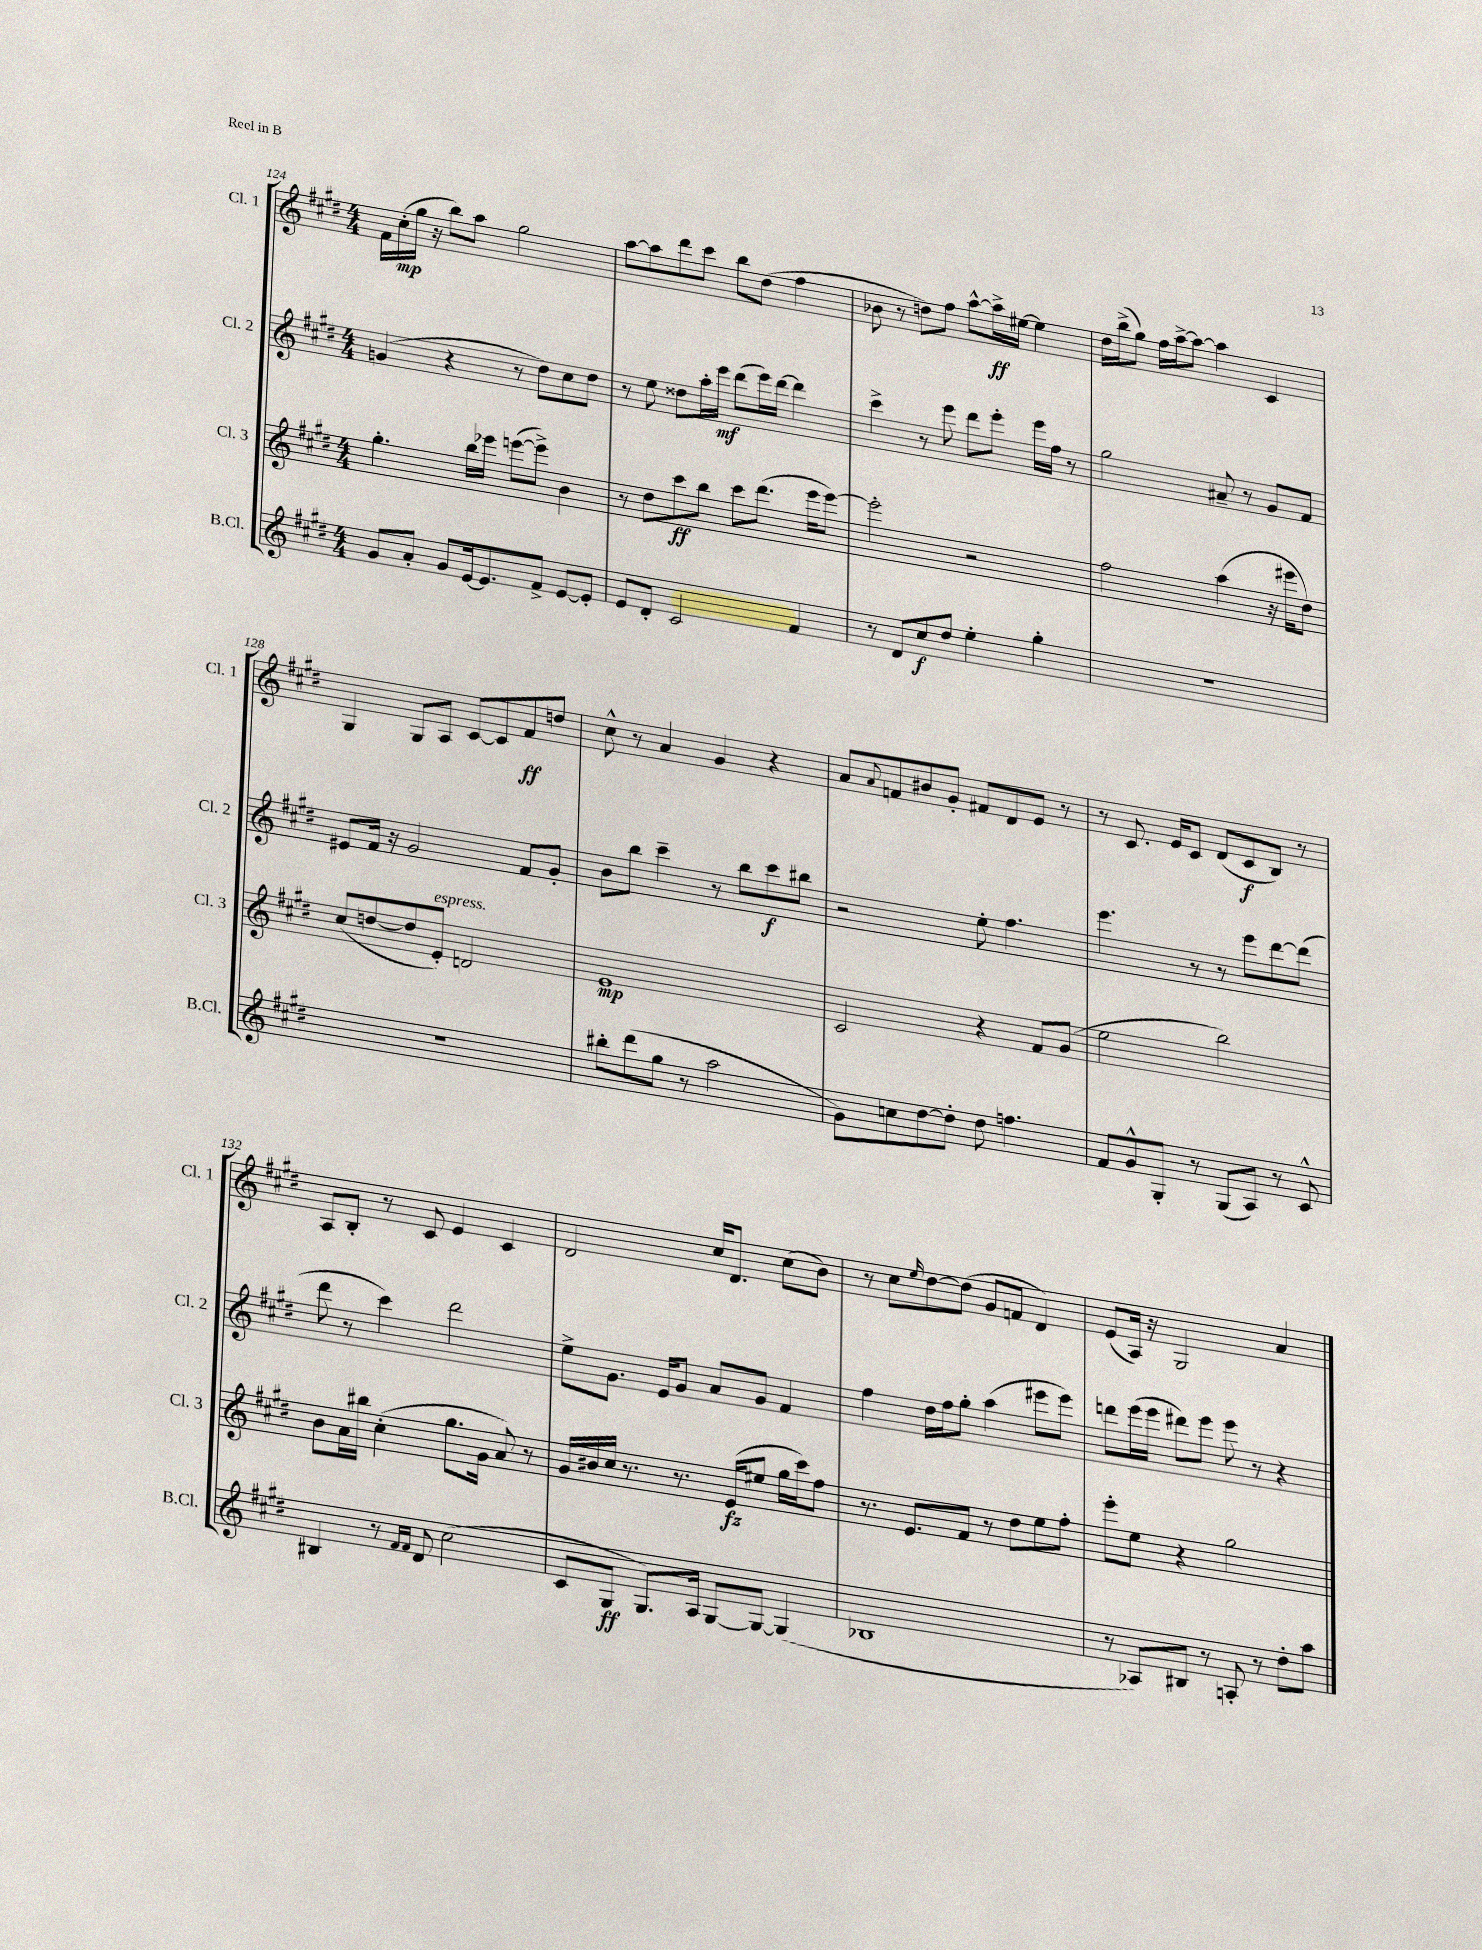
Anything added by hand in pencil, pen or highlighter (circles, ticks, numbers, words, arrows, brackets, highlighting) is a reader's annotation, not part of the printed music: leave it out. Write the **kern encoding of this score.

**kern	**dynam	**kern	**dynam	**kern	**dynam	**kern	**dynam
*part4	*part4	*part3	*part3	*part2	*part2	*part1	*part1
*staff4	*staff4	*staff3	*staff3	*staff2	*staff2	*staff1	*staff1
*I"B.Cl.	*	*I"Cl. 3	*	*I"Cl. 2	*	*I"Cl. 1	*
*I'B.Cl.	*	*I'Cl. 3	*	*I'Cl. 2	*	*I'Cl. 1	*
*clefG2	*	*clefG2	*	*clefG2	*	*clefG2	*
*k[f#c#g#d#]	*	*k[f#c#g#d#]	*	*k[f#c#g#d#]	*	*k[f#c#g#d#]	*
*M4/4	*	*M4/4	*	*M4/4	*	*M4/4	*
=124	=124	=124	=124	=124	=124	=124	=124
8g#/L	.	4.gg#'\	.	(4gn/	.	16f#\LL	.
.	.	.	.	.	.	(16cc#'\	mp
8a'/J	.	.	.	.	.	16gg#\JJ	.
.	.	.	.	.	.	16r	.
8g#/L	.	.	.	4r	.	8bb\L)	.
[16e/k	.	16bb\LL	.	.	.	8aa\J	.
8.e/]	.	16eee-X\JJ	.	.	.	.	.
.	.	([8eeen\L	.	8r	.	2gg#\	.
8f#^/J	.	8eee^\J])	.	8dd#\L)	.	.	.
[8e/L	.	4b\	.	8cc#\	.	.	.
8e'/J]	.	.	.	8dd#\J	.	.	.
=125	=125	=125	=125	=125	=125	=125	=125
8e/L	.	8r	.	8r	.	[8aa\L	.
8d#'/J	.	8dd#\L	.	8ee\	.	8aa\]	.
2c#/	.	8ccc#\	ff	8dd##X\L	.	8ddd#\	.
.	.	8bb\J	.	16aa'\L	.	8ccc#\J	.
.	.	.	.	16eee\JJ	mf	.	.
.	.	8ccc#\L	.	(8ddd#\L	.	8bb\L	.
.	.	(8.ddd#\J	.	16eee\L)	.	(8dd#\J	.
.	.	.	.	[16ddd#\JJ	.	.	.
4f#/	.	.	.	4ddd#\]	.	4ff#\	.
.	.	16eee\KL	.	.	.	.	.
.	.	[8eee\J)	.	.	.	.	.
=126	=126	=126	=126	=126	=126	=126	=126
8r	.	2eee'\]	.	4ccc#^\	.	8b-X\	.
8d#/L	.	.	.	.	.	8r	.
8cc#/	f	.	.	8r	.	8ddn\L)	.
8dd#/J	.	.	.	8eee\	.	8ff#\J	.
4ee'\	.	2r	.	8ddd#\L	.	[8aa^^\L	.
.	.	.	.	8eee'\J	.	16aa^\L]	ff
.	.	.	.	.	.	[16ee#X\JJ	.
4gg#'\	.	.	.	16eee\LL	.	4ee#\]	.
.	.	.	.	16ff#\JJ	.	.	.
.	.	.	.	8r	.	.	.
=127	=127	=127	=127	=127	=127	=127	=127
1r	.	2ff#\	.	2gg#\	.	16dd#\LL	.
.	.	.	.	.	.	(16bb^\J	.
.	.	.	.	.	.	8gg#\J)	.
.	.	.	.	.	.	16ff#\LL	.
.	.	.	.	.	.	[16aa^\J	.
.	.	.	.	.	.	8aa\J_	.
.	.	(4aa\	.	8a#X~/	.	4aa\]	.
.	.	.	.	8r	.	.	.
.	.	16r	.	8g#/L	.	4c#/	.
.	.	16eee#X\KL	.	.	.	.	.
.	.	8dd#\J)	.	8f#/J	.	.	.
!!LO:LB:g=z
=128	=128	=128	=128	=128	=128	=128	=128
1r	.	(8cc#/L	.	8e#X/L	.	4G#/	.
.	.	[8ddn/	.	16f#/Jk	.	.	.
.	.	.	.	16r	.	.	.
.	.	8dd/]	.	2g#/	.	8G#/L	.
!	!	!LO:TX:a:i:t=espress.	!	!	!	!	!
.	.	8e'/J)	.	.	.	8A/J	.
.	.	2dn/	.	.	.	[8c#/L	.
.	.	.	.	.	.	8c#/]	.
.	.	.	.	8f#/L	.	8f#/	ff
.	.	.	.	8g#'/J	.	8ddn/J	.
=129	=129	=129	=129	=129	=129	=129	=129
8bb#X'\L	.	1e	mp	8b\L	.	8cc#^^\	.
(8ddd#\	.	.	.	8bb\J	.	8r	.
8gg#\J	.	.	.	4ccc#~\	.	4a/	.
8r	.	.	.	.	.	.	.
2aa\	.	.	.	8r	.	4g#/	.
.	.	.	.	8bb\L	.	.	.
.	.	.	.	8ccc#\	f	4r	.
.	.	.	.	8bb#X\J	.	.	.
=130	=130	=130	=130	=130	=130	=130	=130
8g#\L)	.	2c#/	.	2r	.	8a/L	.
.	.	.	.	.	.	8qqa/	.
8ccn\	.	.	.	.	.	8fn/	.
[8dd#\	.	.	.	.	.	8b#X/	.
8dd#'\J]	.	.	.	.	.	8g#'/J	.
8dd#\	.	4r	.	8ee'\	.	8f#X/L	.
4.ffn\	.	.	.	4.ff#\	.	8d#/	.
.	.	8f#/L	.	.	.	8e/J	.
.	.	(8g#/J	.	.	.	8r	.
=131	=131	=131	=131	=131	=131	=131	=131
8f#/L	.	2ee\	.	4.eee\	.	8r	.
8g#^^/	.	.	.	.	.	8.c#/	.
8G#'/J	.	.	.	.	.	.	.
.	.	.	.	.	.	16e/KL	.
8r	.	.	.	8r	.	8c#/J	.
(8G#/L	.	2bb\)	.	8r	.	(8d#/L	.
8A/J)	.	.	.	8eee\L	.	8c#/	f
8r	.	.	.	[8ddd#\	.	8B/J)	.
8c#^^/	.	.	.	(8ddd#\J]	.	8r	.
!!LO:LB:g=z
=132	=132	=132	=132	=132	=132	=132	=132
4B#X/	.	8b\L	.	8ddd#\	.	8A/L	.
.	.	16a\L	.	8r	.	8B'/J	.
.	.	16bb#X\JJ	.	.	.	.	.
8r	.	(4cc#'\	.	4ccc#\)	.	8r	.
16qqf#/LL	.	.	.	.	.	.	.
16qqf#/JJ	.	.	.	.	.	.	.
8d#/	.	.	.	.	.	8c#/	.
(2cc#\	.	8.gg#\L	.	2ddd#\	.	4e/	.
.	.	16g#\Jk	.	.	.	.	.
.	.	8a/)	.	.	.	4c#/	.
.	.	8r	.	.	.	.	.
=133	=133	=133	=133	=133	=133	=133	=133
8c#/L	.	16g#/LL	.	8ee^\L	.	2d#/	.
.	.	16b#X/	.	.	.	.	.
8G#/J	ff	16cc#/JJ	.	8.g#\J	.	.	.
.	.	8.r	.	.	.	.	.
8.G#/L)	.	.	.	.	.	.	.
.	.	.	.	16e/KL	.	.	.
.	.	8.r	.	8g#/J	.	.	.
16A/Jk	.	.	.	.	.	.	.
[8G#/L	.	.	.	8a/L	.	16cc#/KL	.
.	.	(16e/KL	fz	.	.	8.d#/J	.
8G#/J_	.	8ee#X/J	.	8g#/J	.	.	.
(4G#/]	.	16gg#\LL	.	4f#/	.	(8cc#\L	.
.	.	16ccc#\J)	.	.	.	.	.
.	.	8ff#\J	.	.	.	8b\J)	.
=134	=134	=134	=134	=134	=134	=134	=134
1B-X	.	8.r	.	4ff#\	.	8r	.
.	.	.	.	.	.	8cc#\L	.
.	.	8.e/L	.	.	.	.	.
.	.	.	.	.	.	16qqee/	.
.	.	.	.	16dd#\LL	.	[8dd#\	.
.	.	.	.	16ff#\J	.	.	.
.	.	8f#/J	.	8gg#'\J	.	(8dd#\J]	.
.	.	8r	.	(4aa\	.	8g#/L	.
.	.	8dd#\L	.	.	.	8fn/J	.
.	.	8ee\	.	8eee#X\L	.	4d#/)	.
.	.	8ff#'\J	.	8eee#\J)	.	.	.
=135	=135	=135	=135	=135	=135	=135	=135
8r	.	8eee'\L	.	8dddn\L	.	(8e/L	.
8A-X/L)	.	8ee\J	.	(16eee\L	.	16A/Jk)	.
.	.	.	.	16eee\JJ	.	16r	.
8B#X/J	.	4r	.	8ddd#X\L)	.	2G#/	.
8r	.	.	.	8eee\J	.	.	.
8An'/	.	2gg#\	.	8eee\	.	.	.
8r	.	.	.	8r	.	.	.
8dd#'\L	.	.	.	4r	.	4a/	.
8aa\J	.	.	.	.	.	.	.
==	==	==	==	==	==	==	==
*-	*-	*-	*-	*-	*-	*-	*-
